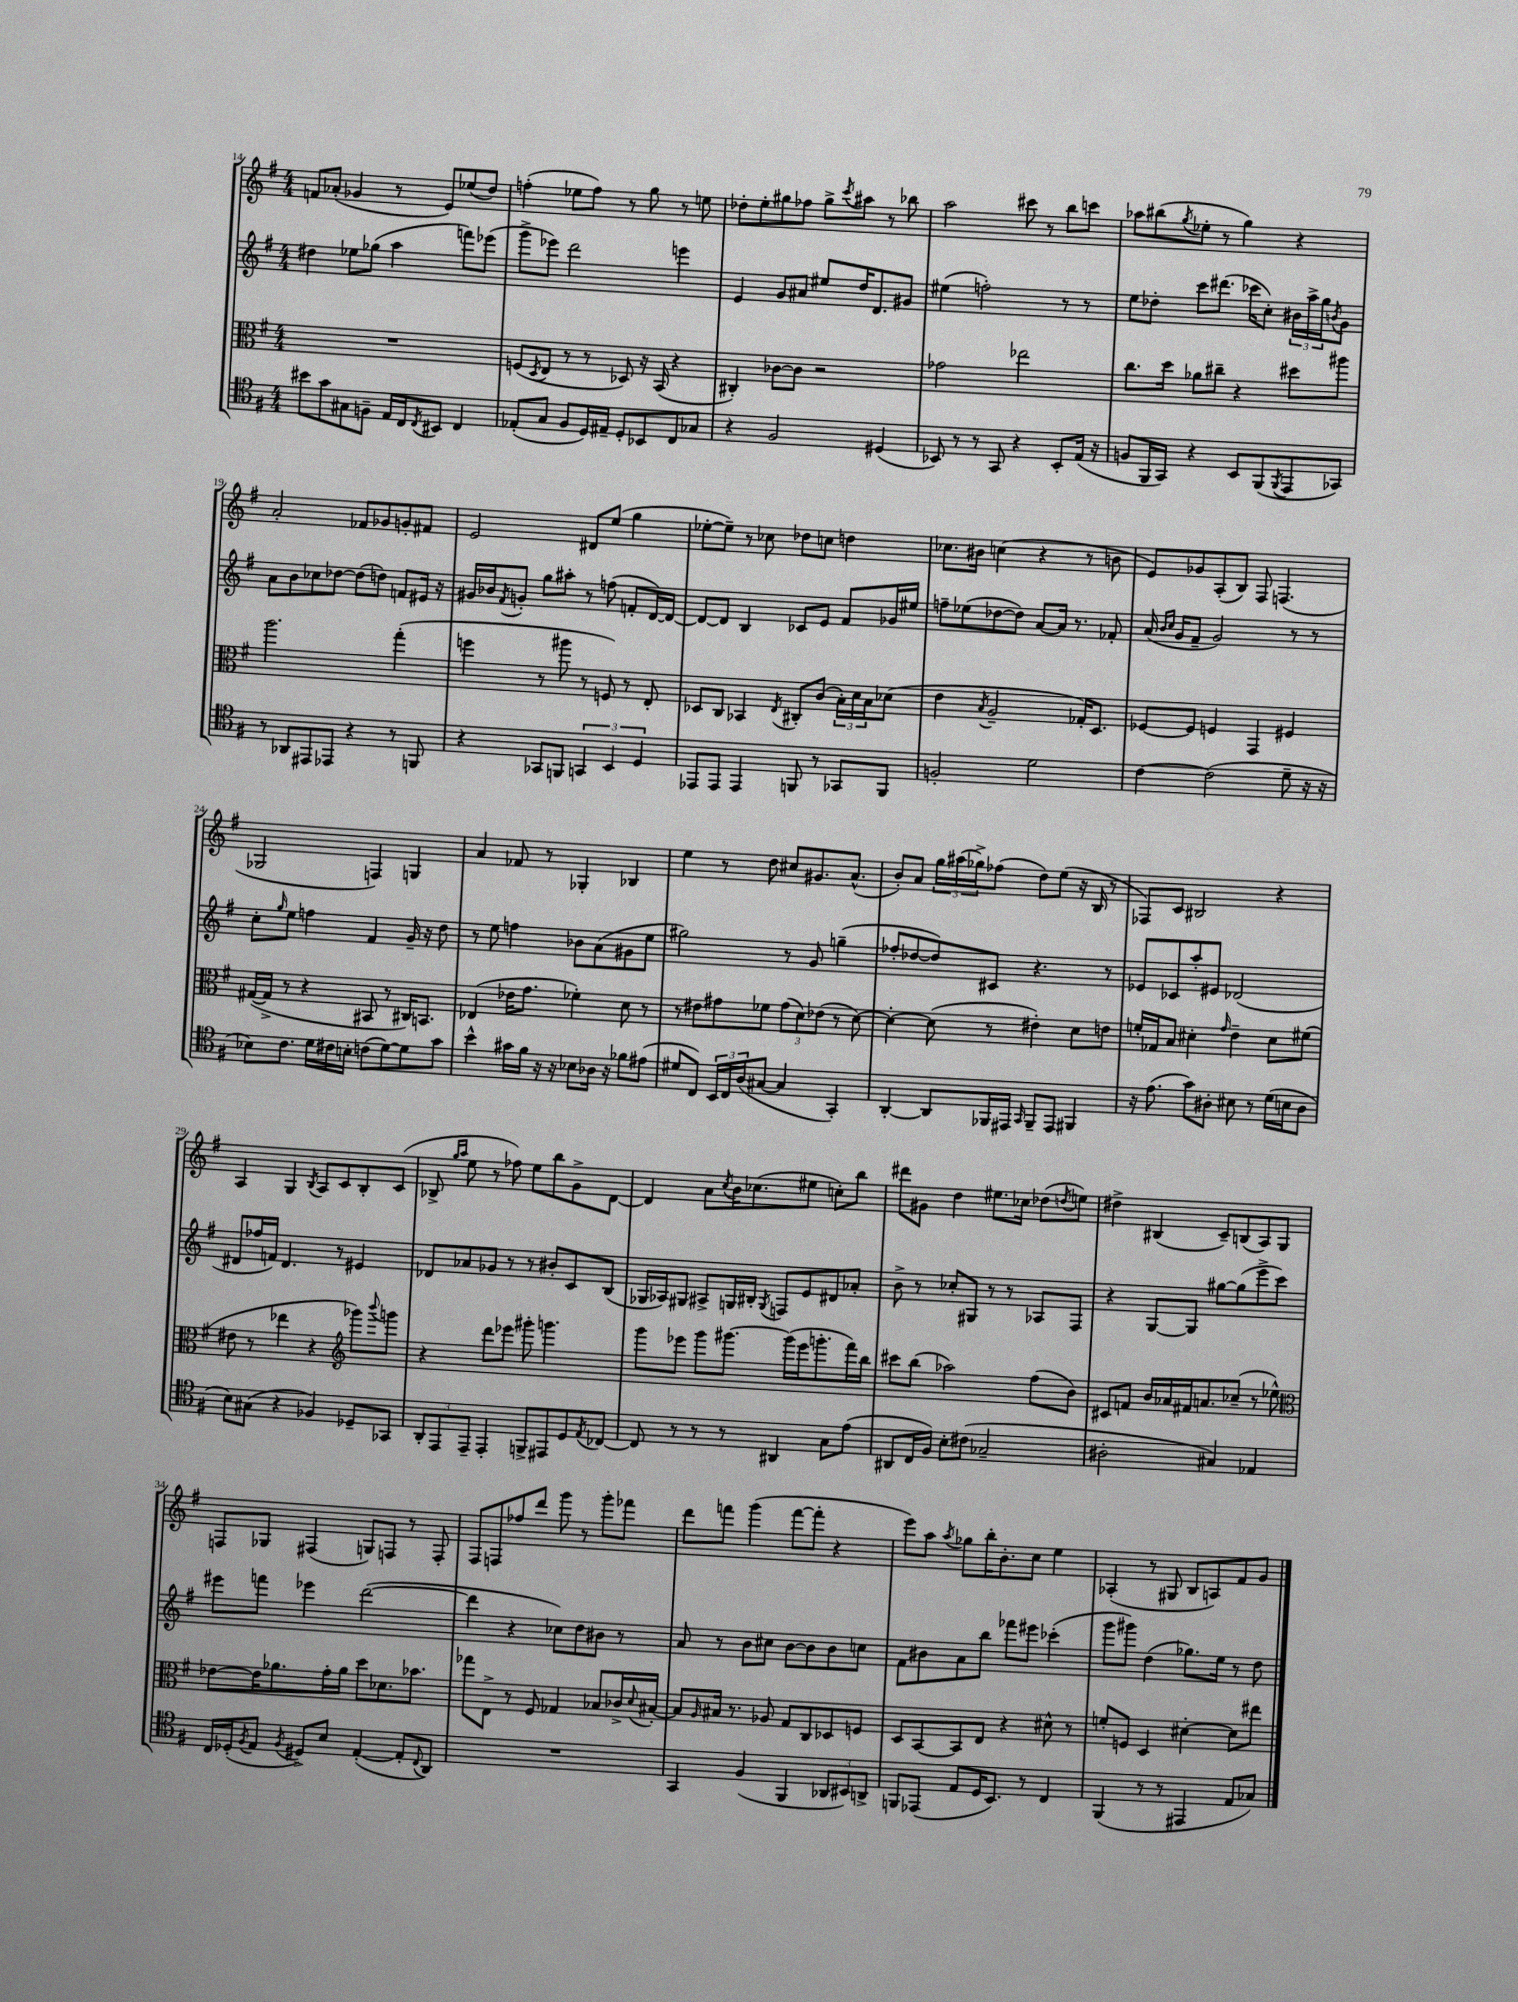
<<
\new StaffGroup <<
\new Staff = "s0" {
    \clef treble \key g \major \numericTimeSignature \time 4/4
    f'8 aes'8-.( ges'4 r8 e'8) ees''8( d''8) |
    f''4-.( ees''8 f''8) r8 g''8 r8 e''8 |
    des''8-. e''8-. gis''8 fes''8 gis''8-> \acciaccatura { c'''8 } ais''8 r8 bes''8 |
    a''2 cis'''8 r8 b''8 c'''8 |
    aes''8 bis''8( \acciaccatura { g''8 } ees''8-. r8 g''4) r4 |
    a'2-. fes'8 ges'8 g'8-. fis'8 |
    e'2 dis'8 e''8( g''4 |
    ees''8~-. ees''8--) r8 ces''8 des''8 c''8 d''4 |
    ces''8. bis'16 c''4( r4 r8 b'8 |
    e'8) ges'8 a8-.( b8) fis8 f4.( |
    ges2 f4) g4 |
    a'4 fes'8 r8 ges4-. bes4 |
    e''4 r8 d''8 cis''8 gis'8. a'8.-^( |
    b'8-.) a'8 \tuplet 3/2 { g''16 ais''16( ges''16->) } fes''8( d''8) e''8( r16 b16 r8 |
    fes8) c'8 bis2 r4 |
    a4 g4 \acciaccatura { b8 } a8 c'8 b8-. c'8( |
    bes8-> \grace { g''16 a''16 } e''8 r8 fes''8) e''8 b''8 g'8-> d'8~ |
    d'4 a'8 \acciaccatura { c''8 } b'16 ces''8.( eis''8 c''8-.) b''8 |
    dis'''8 gis'8 d''4 eis''8. ces''16 des''8( \acciaccatura { d''8 } e''8) |
    dis''4-> bis4( c'8--) b8( a8) g8 |
    f8 ges8 fis4( g8) f8 r8 f8-. |
    fis8 f8 fes''8 d'''8 g'''8 r8 g'''8-. fes'''8 |
    d'''8 f'''8 g'''4( f'''8~ f'''8-. r4 |
    e'''8) a''8 \acciaccatura { a''8 } ges''8 b''16-. b'8.-. c''8 e''4 |
    aes4-.( r8 gis8 b8 a8) fis'8 g'8 \bar "|." |
}
\new Staff = "s1" {
    \clef treble \key g \major \numericTimeSignature \time 4/4
    dis''4 ees''8 ges''8( a''4 f'''8) ees'''8( |
    g'''8-> ees'''8) d'''2 e'''4 |
    e'4 g'8 ais'8 eis''8 d''16 d'8. gis'8 |
    eis''4( f''2-.) r8 r8 |
    e''8 des''8-. c'''8 dis'''8.( ces'''16 c''8-.) \tuplet 3/2 { bis'16 a''16-> g''16 } \acciaccatura { b'8 } g'8 |
    a'8 b'8 ces''8 des''8~ des''8( d''8) f'8 eis'16 r16 |
    gis'16 bes'16 \acciaccatura { fis'8 } g'8-. g''8 ais''8-. r8 f''8( f'8-. d'16~) d'16~ |
    d'8~ d'8 b4 ces'8 e'8 fis'8 ges'16 eis''16 |
    f''8-- ees''8( des''8~ des''8) a'8~ a'16 r8. fes'8-. |
    a'16( \grace { b'16 c''16 } g'16 fis'8-- g'2) r8 r8 |
    c''8-. \grace { g''16 } e''8 f''4 fis'4 g'16-- r16 d''8 |
    r8 e''8 f''4 bes'8 a'8( gis'8 e''8 |
    gis''2) r8 g'8 g''4--( |
    fes''8-. des''8~ des''8) cis'8 r4. r8 |
    ees'8 ces'8 a''8-. eis'8 des'2( |
    dis'8 fes''16 f'16) dis'4. r8 eis'4 |
    des'8 aes'8 ges'8 r8 r8 bis'8-. c'8 b8( |
    ges16 aes16) gis8 ais8-> g16 bis16-. \acciaccatura { g8 } f8 e'8 dis'8 aes'8-. |
    b'8-> r8 ces''8-. gis8 r8 r8 aes8 fis8 |
    r4 g8~ g8 gis''8~ gis''8( e'''8-> c'''8) |
    eis'''8 f'''8 ees'''4 d'''2~( |
    d'''4 r4 ces''8) d''8 bis'8 r8 |
    a'8 r8 b'8 cis''8 b'8~ b'8 b'8 c''8 |
    fis'8 bis'8 a'8 b''8 fes'''8 eis'''8 ces'''4-.( |
    g'''8 gis'''8) d''4( ges''8.) e''16 r8 d''8 \bar "|." |
}
\new Staff = "s2" {
    \clef alto \key g \major \numericTimeSignature \time 4/4
    R1 |
    f8( \acciaccatura { d8 } e8 r8 r8 des8) r16 b,16( r4 |
    cis4-.) ces'8~ ces'8 r2 |
    ges'2 ees''2 |
    c''8. d''16 aes'8 cis''8-- r4 dis''8 ais''8 |
    a''2. g''4-.( |
    f''4 r8 ais''8 r8 f8) r8 e8-. |
    des8 c8 bes,4 \acciaccatura { e8 } cis8-. c'8( \tuplet 3/2 { b16-.) d'16 b16 } des'8( |
    e'4 \acciaccatura { b8 } a2-- ges16-.) d8. |
    fes8~ fes8 f4 g,4 fis4 |
    gis16~( gis16-> r8 r4 bis,8 r8 cis16) b,8. |
    ees4( ees'16 g'8. fes'4-.) d'8 r8 |
    r8 eis'8 gis'8 fes'8 \tuplet 3/2 { gis'8( d'8) ees'8( } r8 d'8~) |
    d'4~-. d'8( r8 eis'4-.) d'8 e'8 |
    f'16-. ges16 b8 dis'4-. \grace { g'16 } e'4-- dis'8 fis'8( |
    eis'8 r8 ees''4 r4 \clef treble ges'''8) \appoggiatura { b'''8 } g'''8 |
    r4 d'''8 ees'''8 gis'''8-. g'''4. |
    g'''8 ees'''8 g'''8 gis'''8.~ gis'''16( ees'''16 g'''8.-. fis'''16) b''16 |
    cis'''8 b''8( aes''2) fis''8( b'8) |
    cis'8 f'8 b'16 aes'16 fis'16 a'8. ces''8--( r8 ees''8-^) |
    \clef alto ees'8~ ees'16 aes'8. g'16-. aes'16 d''8 des'8. bes'8. |
    ges''8 e8-> r8 fis8 ges4 bes8 ces'16-> \appoggiatura { d'8 } bis16~-. |
    bis8 \grace { a16 } bis16 r8. aes8 g8 c8 des8 f8 |
    d8 b,8~ b,8 e8 r4 dis'8-^ r8 |
    f'8-. f8 d4 dis'4~-. dis'8 eis''8 \bar "|." |
}
\new Staff = "s3" {
    \clef tenor \key g \major \numericTimeSignature \time 4/4
    bis'8 g'8 gis8 f8-- e16 c16 \acciaccatura { c8 } bis,8 c4 |
    ees8-.( g8 fis8 d16) eis16-- d8-. bes,8 c8 ges8 |
    r4 fis2 dis4( |
    bes,8) r8 r8 g,8 r4 bes,8-. e16( r16 |
    f8 fis,16 g,16) r4 b,8 fis,8( \acciaccatura { fis,8 } e,8 ges,8) |
    r8 aes,8 eis,8 ees,8 r4 r8 f,8 |
    r4 ges,8 f,8 \tuplet 3/2 { g,4 b,4 d4 } |
    ees,8 ees,8 ees,4 f,8 r8 ges,8 f,8 |
    f2-. d'2 |
    c'4~ c'2( d'8-- r16 r16 |
    bes8) c'8. d'16 cis'16 b16-. c'8( d'8~) d'8 g'8 |
    b'4-^ gis'16 fis'16 r16 r16 bes8 aes16 r16 fes'8 eis'8( |
    dis'8 c8) \tuplet 3/2 { b,16 c16 a16( } gis8~ gis4 g,4-.) |
    a,4~-. a,8 fes,16 eis,16 \grace { g,16 } fes,8-- eis,8 fis,4 |
    r16 e'8.( g'8) ais8-. bis8 r8 d'16( b16 ais8 |
    b8) gis8( r4 fes4) des8-- ges,8 |
    \tuplet 3/2 { a,8-. e,8 e,8-- } e,4-. f,8-> eis,8 d8 \acciaccatura { e8 } ces8~ |
    ces8 r8 r8 r8 ais,4 g8 e'8( |
    ais,8 c16 fis16) b8-. cis'8( ges2-- |
    ais2-. gis4) ees4 |
    c16 des16-.( \acciaccatura { fis8 } e8 \acciaccatura { fis8 } dis8->) b8 e4~-.( e8-. \appoggiatura { c8 } a,8) |
    R1 |
    g,4 fis4( fis,4 \tuplet 3/2 { aes,8 bis,8) a,8-> } |
    f,8 ees,8( e8 d16 b,8.) r8 c4 |
    fis,4( r8 r8 eis,4 e8 ges8) \bar "|." |
}
>>
>>
\layout { \context { \Score currentBarNumber = #14 } }
